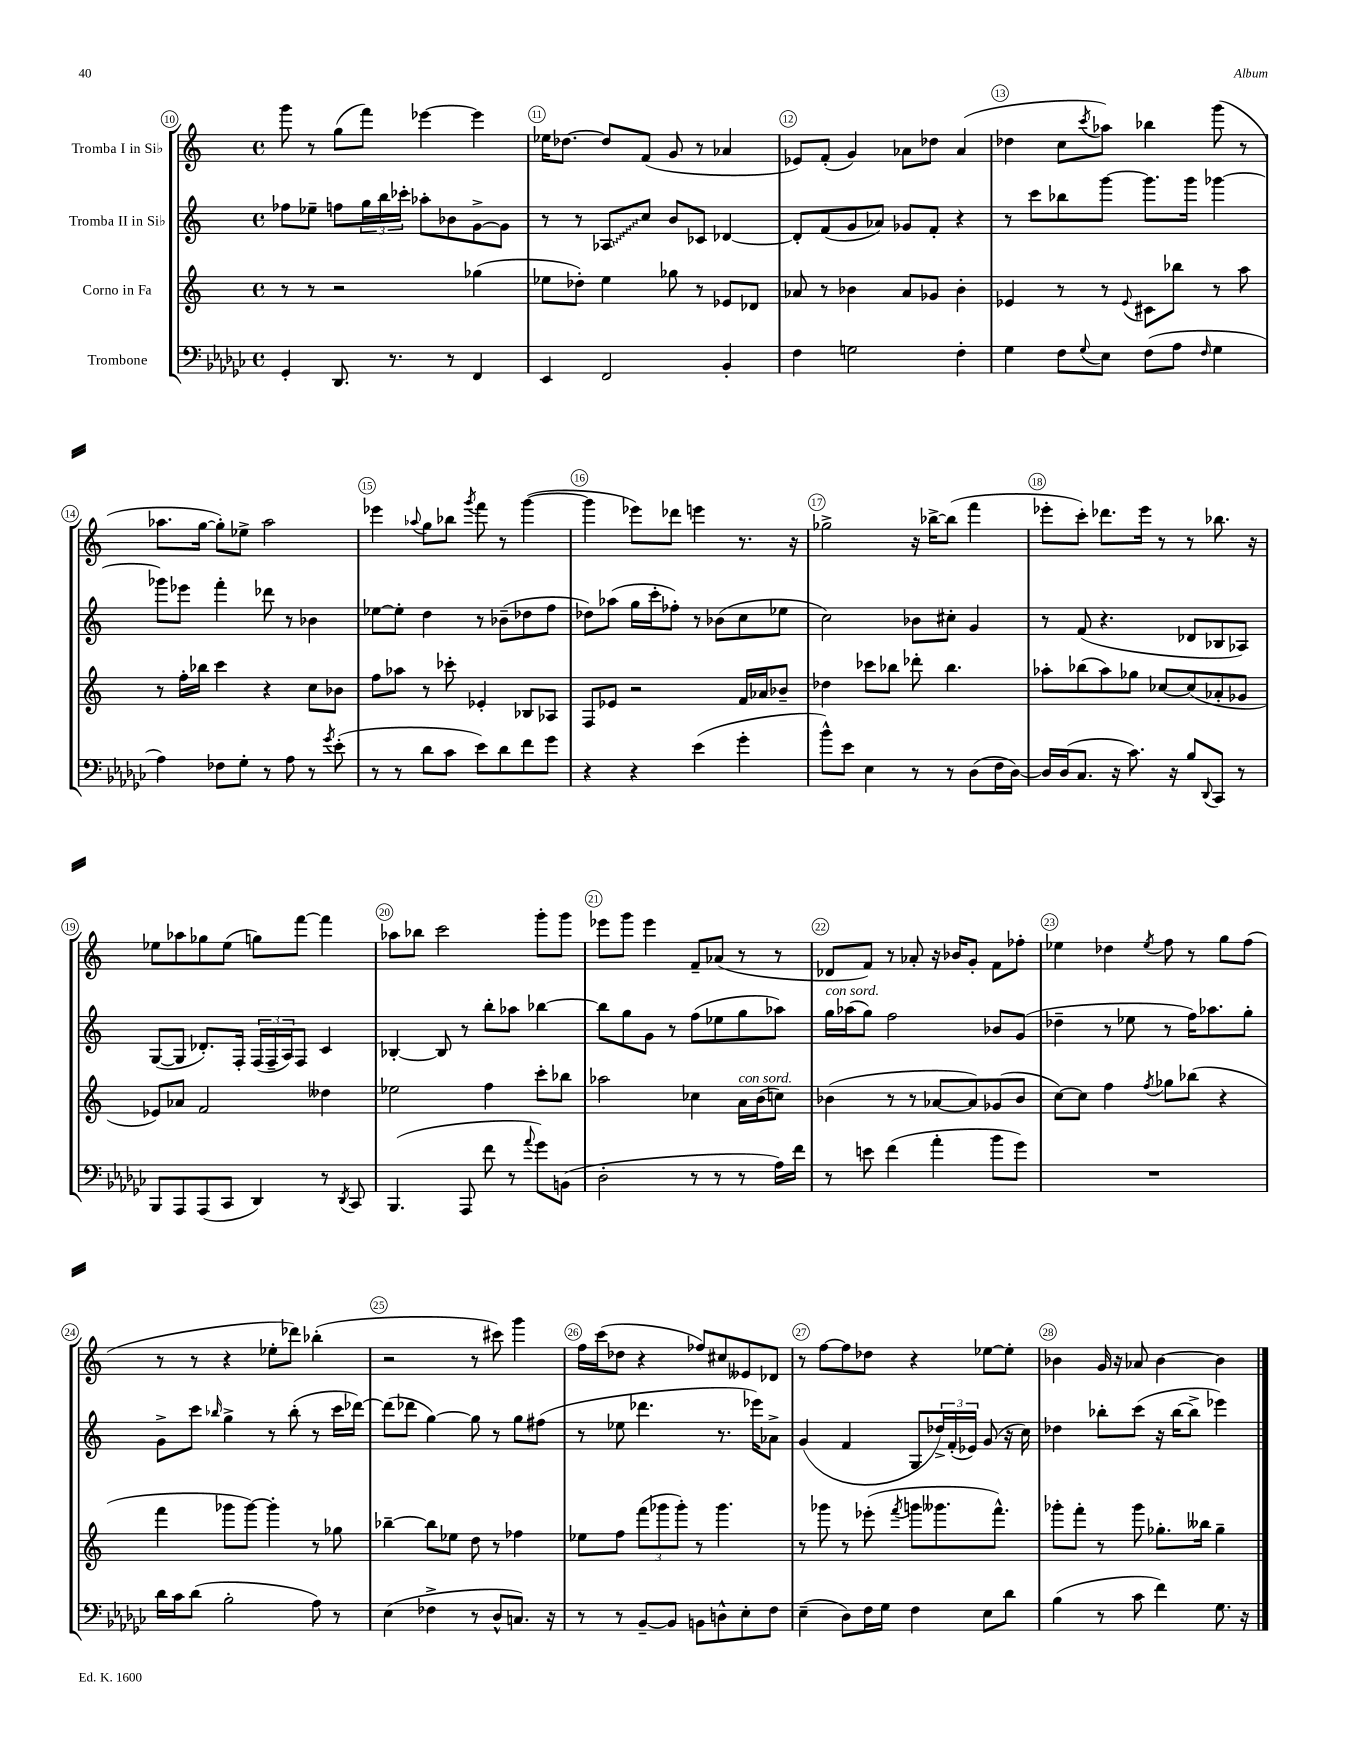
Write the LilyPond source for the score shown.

<<
\new StaffGroup <<
\new Staff = "s0" \with { instrumentName = "Tromba I in Sib" } {
    \clef treble \key c \major \defaultTimeSignature \time 4/4
    g'''8 r8 g''8( f'''8) ees'''4~ ees'''4 |
    ees''16 des''8.~ des''8 f'8( g'8 r8 aes'4 |
    ees'8) f'8-.( g'4) aes'8 des''8 aes'4( |
    des''4 c''8 \acciaccatura { c'''8 } aes''8) bes''4 g'''8( r8 |
    aes''8. g''16~ g''8-.) ees''8-> aes''2 |
    ees'''4 \appoggiatura { aes''8 } g''8 bes''8 \acciaccatura { g'''8 } f'''8 r8 g'''4~( |
    g'''4 ees'''8) des'''8 e'''4 r8. r16 |
    ges''2-> r16 bes''16~-> bes''8( f'''4 |
    ees'''8-. c'''8-.) des'''8. ees'''16 r8 r8 bes''8. r16 |
    ees''8 aes''8 ges''8 ees''8( g''8) f'''8~ f'''4 |
    aes''8 bes''8 c'''2 g'''8-. g'''8 |
    ees'''8 g'''8 ees'''4 f'8-- aes'8( r8 r8 |
    des'8 f'8) r8 aes'8-. r16 bes'16 g'8-. f'8 fes''8-. |
    ees''4 des''4 \acciaccatura { ees''8 } f''8 r8 g''8 f''8( |
    r8 r8 r4 ees''8-. des'''8) bes''4-.( |
    r2 r8 cis'''8) g'''4 |
    f''16 c'''16( des''8 r4 fes''8) cis''8 eeses'8 des'8 |
    r8 f''8~ f''8 des''8 r4 ees''8~ ees''8-. |
    bes'4 g'16 r16 aes'8 bes'4~ bes'4 \bar "|." |
}
\new Staff = "s1" \with { instrumentName = "Tromba II in Sib" } {
    \clef treble \key c \major \defaultTimeSignature \time 4/4
    fes''8 ees''8-- f''8 \tuplet 3/2 { g''16 b''16 ces'''16-. } aes''8-. bes'8 g'8~-> g'8 |
    r8 r8 \once \override Glissando.style = #'zigzag aes8\glissando c''8 b'8 ces'8 des'4~ |
    des'8-. f'8( g'8 aes'8) ges'8 f'8-. r4 |
    r8 c'''8 bes''8 g'''8~ g'''8. g'''16 ges'''4~ |
    ges'''8 ees'''8 f'''4-. des'''8 r8 bes'4 |
    ees''8~ ees''8-. d''4 r8 bes'8--( des''8 f''8 |
    des''8) aes''8( g''16 c'''16-. fes''8-.) r8 bes'8( c''8 ees''8 |
    c''2) bes'8 cis''8-. g'4 |
    r8 f'8( r4. des'8 bes8 aes8) |
    g8~( g8 des'8.-.) f16-. \tuplet 3/2 { f16( f16-- a16) } f8 c'4 |
    bes4~-. bes8 r8 b''8-. aes''8 bes''4~ |
    bes''8 g''8 g'8 r8 f''8( ees''8 g''8 aes''8) |
    g''16^\markup { \italic "con sord." } aes''16( g''8) f''2 bes'8 g'8( |
    des''4-- r8 ees''8 r8 f''16) aes''8. g''8-. |
    g'8-> c'''8 \grace { bes''16 } g''4-> r8 bes''8-.( r8 c'''16 des'''16~) |
    des'''8( des'''8 g''4~) g''8 r8 g''8 fis''8( |
    r8 ees''8 des'''4. r8. ees'''16) aes'8-> |
    g'4( f'4 g8 \tuplet 3/2 { des''16->) f'16-.( ees'16) } g'8( r16 c''16) |
    des''4 bes''8-. c'''8( r16 bes''16~ bes''8-> ees'''4) \bar "|." |
}
\new Staff = "s2" \with { instrumentName = "Corno in Fa" } {
    \clef treble \key c \major \defaultTimeSignature \time 4/4
    r8 r8 r2 ges''4( |
    ees''8 des''8-.) ees''4 ges''8 r8 ees'8 des'8 |
    aes'8 r8 bes'4 aes'8 ges'8 bes'4-. |
    ees'4 r8 r8 \appoggiatura { ees'8 } cis'8 bes''8 r8 a''8 |
    r8 f''16-. bes''16 c'''4 r4 c''8 bes'8 |
    f''8 aes''8 r8 ces'''8-. ees'4-. bes8 aes8 |
    f8 ees'8 r2 f'16 aes'16 bes'8-- |
    des''4 ces'''8 bes''8 des'''8-. bes''4. |
    aes''8-. bes''8( aes''8) ges''8 ces''8~ ces''8( aes'8-. ges'8 |
    ees'8) aes'8 f'2 deses''4 |
    ees''2 f''4 c'''8-. bes''8 |
    aes''2 ces''4 a'16^\markup { \italic "con sord." } b'16( c''8) |
    bes'4( r8 r8 aes'8~ aes'8) ges'8( bes'8 |
    c''8~) c''8 f''4 \acciaccatura { f''8 } ges''8 bes''8( r4 |
    f'''4 ges'''8 ges'''8~) ges'''4-. r8 ges''8 |
    bes''4~-- bes''8 ees''8 d''8 r8 fes''4 |
    ees''8 f''8 \tuplet 3/2 { f'''8( ges'''8 ges'''8-.) } r8 ges'''4. |
    r8 ges'''8 r8 ees'''8-.( \acciaccatura { f'''8 } g'''8 geses'''8. f'''8.-^) |
    ges'''8-. f'''8-. r8 ges'''8 ges''8.-. beses''16 ges''4-- \bar "|." |
}
\new Staff = "s3" \with { instrumentName = "Trombone" } {
    \clef bass \key ges \major \defaultTimeSignature \time 4/4
    ges,4-. des,8. r8. r8 f,4 |
    ees,4 f,2 bes,4-. |
    f4 g2 f4-. |
    ges4 f8 \appoggiatura { ges8 } ees8 f8( aes8 \grace { f16 } ges4 |
    aes4) fes8 ges8-. r8 aes8 r8 \acciaccatura { ges'8 } ees'8-.( |
    r8 r8 des'8 ces'8 ees'8) des'8 f'8 ges'8 |
    r4 r4 ees'4( ges'4-. |
    bes'8-^) ees'8 ees4 r8 r8 des8( f16 des16~) |
    des16 des16( ces8. r16 ces'8.) r16 bes8 \appoggiatura { des,8 } ces,8 r8 |
    bes,,8 aes,,8 aes,,8( ces,8 des,4) r8 \acciaccatura { des,8 } ces,8 |
    bes,,4.( aes,,8 f'8 r8 \appoggiatura { aes'8 } ges'8) b,8( |
    des2-. r8 r8 r8 aes16) f'16 |
    r8 e'8 f'4( aes'4-. bes'8 ges'8) |
    R1 |
    des'16 ces'16 des'8( bes2-. aes8) r8 |
    ees4( fes4-> r8 des8-^ c8.) r16 |
    r8 r8 bes,8~-- bes,8 b,8 d8-^ ees8-. f8 |
    ees4--( des8) f16 ges16 f4 ees8 des'8 |
    bes4( r8 ces'8 f'4) ges8. r16 \bar "|." |
}
>>
>>
\layout { \context { \Score currentBarNumber = #10 \override BarNumber.break-visibility = ##(#f #t #t) barNumberVisibility = #all-bar-numbers-visible \override BarNumber.stencil = #(make-stencil-circler 0.1 0.3 ly:text-interface::print) } }
